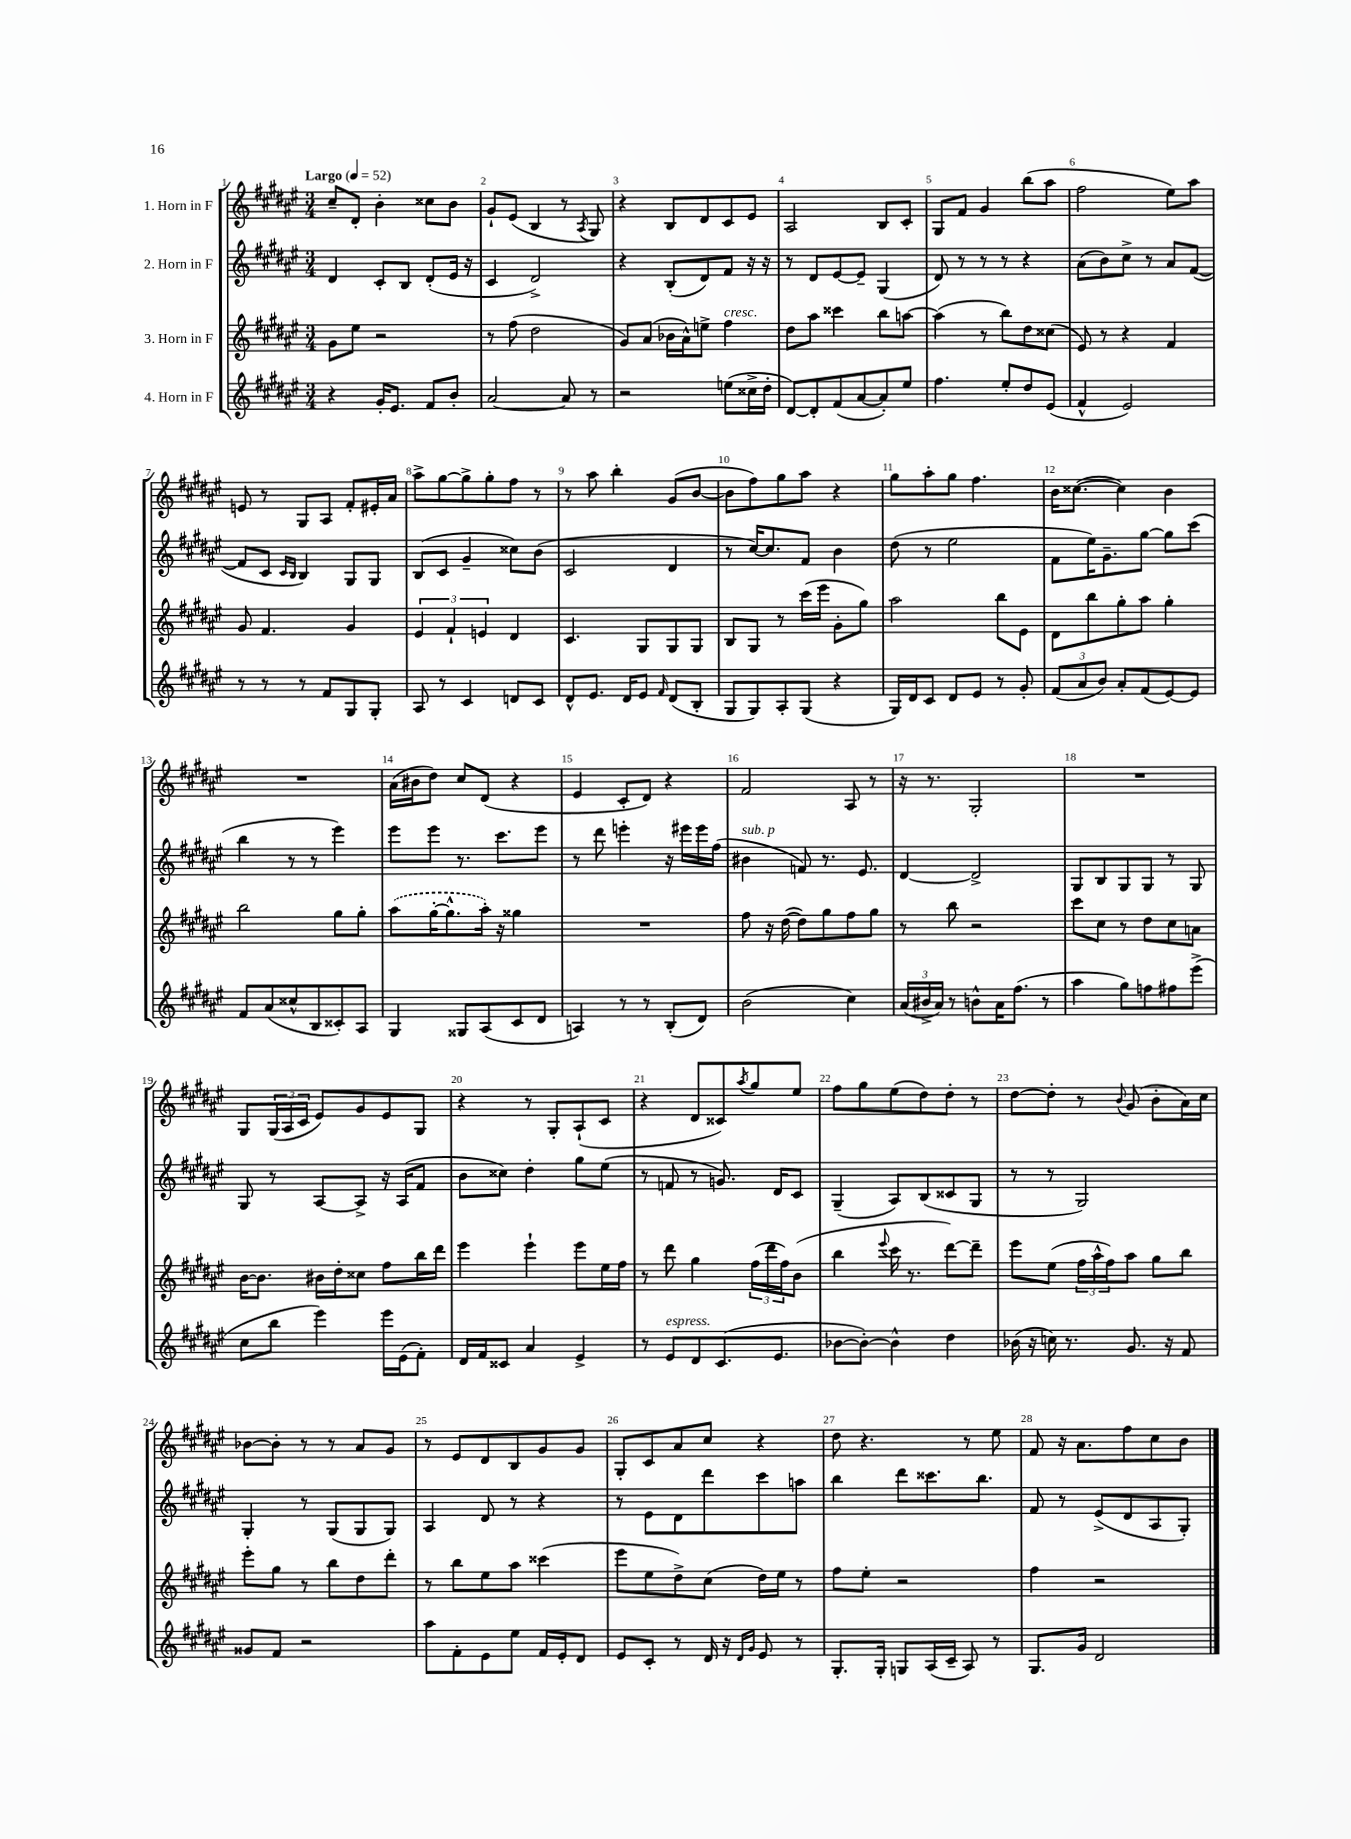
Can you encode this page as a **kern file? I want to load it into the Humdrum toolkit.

**kern	**kern	**kern	**kern
*part4	*part3	*part2	*part1
*staff4	*staff3	*staff2	*staff1
*I"4. Horn in F	*I"3. Horn in F	*I"2. Horn in F	*I"1. Horn in F
*clefG2	*clefG2	*clefG2	*clefG2
*k[f#c#g#d#a#e#]	*k[f#c#g#d#a#e#]	*k[f#c#g#d#a#e#]	*k[f#c#g#d#a#e#]
*M3/4	*M3/4	*M3/4	*M3/4
*MM52	*MM52	*MM52	*MM52
=1	=1	=1	=1
!	!	!	!LO:TX:a:B:t=Largo
4r	8g#\L	4d#/	8cc#~/L
.	8ee#\J	.	8d#'/J
16g#'/KL	2r	8c#'/L	4b'\
8.e#/J	.	.	.
.	.	8B/J	.
8f#/L	.	(8d#'/L	8cc##X\L
8b'/J	.	16e#/Jk	8b\J
.	.	16r	.
=2	=2	=2	=2
[2a#/	8r	4c#/	8g#`/L
.	(8ff#\	.	(8e#/J
.	2dd#\	2d#^/)	4B/
8a#/]	.	.	8r
.	.	.	8qA#/
8r	.	.	8G#/)
=3	=3	=3	=3
2r	8g#/L)	4r	4r
.	(8a#/J	.	.
.	16b-X\LL	(8B'/L	8B/L
.	16a#^^\J)	.	.
.	8een^\J	8d#/)	8d#/
!	!LO:TX:a:i:t=cresc.	!	!
(8een\L	4ff#\	8f#/J	8c#/
16cc##X^\L	.	16r	8e#/J
16dd#'\JJ	.	16r	.
=4	=4	=4	=4
[8d#/L)	8dd#\L	8r	2A#/
8d#'/]	8aa#\J	8d#/L	.
(8f#/	4ccc##X\	[8e#/	.
[8a#/	.	8e#~/J]	.
8a#'/])	8bb\L	(4G#/	8B/L
8ee#/J	[8aan\J	.	8c#'/J
=5	=5	=5	=5
4.ff#\	(4aa\]	8d#/)	8G#/L
.	.	8r	8f#/J
.	8r	8r	4g#/
8ee#'/L	8bb\L)	8r	.
8dd#/	8dd#\	4r	(8bb\L
(8e#/J	(8cc##X\J	.	8aa#\J
=6	=6	=6	=6
4f#^^/	8e#/)	(8a#\L	2ff#\
.	8r	8b\)	.
2e#/)	4r	8cc#^\J	.
.	.	8r	.
.	4f#/	8a#/L	8ee#\L)
.	.	([8f#/J	8aa#\J
!!LO:LB:g=z
=7	=7	=7	=7
8r	8g#/	8f#/L]	8en/
8r	4.f#/	8c#/J	8r
.	.	16qqc#/LL	.
.	.	16qqB/JJ	.
8r	.	4B/)	8G#/L
8f#/L	.	.	8A#/J
8G#/	4g#/	8G#/L	8f#'/L
8G#'/J	.	8G#/J	16e#X'/L
.	.	.	16a#/JJ
=8	=8	=8	=8
8A#/	6e#/	(8B/L	8aa#^\L
8r	.	8c#/J	[8gg#\
.	6f#`/	.	.
4c#/	.	4g#~/	8gg#^\]
.	6en/	.	.
.	.	.	8gg#'\
8dn/L	4d#/	8cc##X\L)	8ff#\J
8c#/J	.	(8b\J	8r
=9	=9	=9	=9
8d#^^/L	4.c#/	2c#/	8r
8.e#/J	.	.	8aa#\
.	.	.	4bb'\
16d#/KL	.	.	.
8e#/J	8G#/L	.	.
16qqf#/	.	.	.
(8d#/L	8G#/	4d#/	(8g#/L
8B'/J	8G#/J	.	[8b/J
=10	=10	=10	=10
8G#/L	8B/L	8r	8b\L]
8G#/)	8G#/J	[16cc#/KL)	8ff#\)
.	.	8.cc#/]	.
8A#'/	8r	.	8gg#\
(8G#/J	(16ccc#\LL	8f#/J	8aa#\J
.	16eee#\JJ	.	.
4r	8g#'\L	4b\	4r
.	8gg#\J)	.	.
=11	=11	=11	=11
16G#/LL)	2aa#\	(8dd#\	8gg#\L
16d#/J	.	.	.
8c#/J	.	8r	8aa#'\
8d#/L	.	2ee#\	8gg#\J
8e#/J	.	.	4.ff#\
8r	8bb\L	.	.
8g#'/	8e#\J	.	.
=12	=12	=12	=12
(12f#/L	8d#\L	8f#\L	16b\KL
.	.	.	([8.cc##X\J
12a#/	.	.	.
.	8bb\	16ee#\K)	.
12b/J)	.	.	.
.	.	8.g#~\	.
8a#'/L	8gg#'\	.	4cc##\])
(8f#/	8aa#\J	[8gg#\J	.
[8e#/)	4gg#'\	8gg#\L]	4b\
8e#/J]	.	(8ccc#\J	.
!!LO:LB:g=z
=13	=13	=13	=13
8f#/L	2bb\	4bb\	2.r
(8a#/	.	.	.
8cc##X^^/	.	8r	.
8B/	.	8r	.
8c##X'/)	8gg#\L	4eee#\)	.
8A#/J	8gg#'\J	.	.
=14	=14	=14	=14
4G#/	(8aa#\L	8eee#\L	(16a#\LL
.	.	.	16b#X\J
.	[16gg#'\K	8eee#\J	8dd#\J)
.	8.gg#^^\]	.	.
8G##X/L	.	8.r	8cc#/L
(8A#/	16aa#'\Jk)	.	(8d#/J
.	16r	8.ccc#\L	.
8c#/	4gg##X\	.	4r
8d#/J	.	8eee#\J	.
=15	=15	=15	=15
4An/)	2.r	8r	4e#/
.	.	8ddd#\	.
8r	.	4eeen'\	8c#'/L
8r	.	.	8d#/J)
(8B'/L	.	16r	4r
.	.	16eee#X\LL	.
8d#/J)	.	16eee#\	.
.	.	(16ff#\JJ	.
=16	=16	=16	=16
!	!	!LO:TX:a:i:t=sub. p	!
(2b\	8ff#\	4b#X\	2f#/
.	16r	.	.
.	([16dd#\	.	.
.	8dd#\L])	8fn/)	.
.	8gg#\	8.r	.
4cc#\)	8ff#\	.	8A#/
.	.	8.e#/	.
.	8gg#\J	.	8r
=17	=17	=17	=17
(24a#/LL	8r	[4d#/	16r
24b#X^/	.	.	.
.	.	.	8.r
24a#/JJ)	.	.	.
8r	8bb\	.	.
8bn^^\L	2r	2d#^/]	2G#'/
16a#\K	.	.	.
(8.ff#\J	.	.	.
8r	.	.	.
=18	=18	=18	=18
4aa#\	8ccc#\L	8G#/L	2.r
.	8cc#\J	8B/	.
8gg#\L)	8r	8G#/	.
8ffn\	8dd#\L	8G#/J	.
8ff#X\	8cc#\	8r	.
(8eee#^\J	8an\J	8G#/	.
!!LO:LB:g=z
=19	=19	=19	=19
8cc#\L	[16b\KL	8G#/	8G#/L
.	8.b\J]	.	.
8bb\J	.	8r	(24G#/L
.	.	.	24A#/
.	.	.	24c#/JJ
4eee#\)	16b#X\LL	[8A#/L	8e#/L)
.	16dd#'\J	.	.
.	8cc##X\J	8A#^/J]	8g#/
16eee#\LL	8ff#\L	16r	8e#/
(16e#\J	.	(16A#/KL	.
8f#'\J)	16bb\L	8f#/J	8G#/J
.	16ddd#\JJ	.	.
=20	=20	=20	=20
16d#/LL	4eee#\	8b\L	4r
16f#/J	.	.	.
8c##X/J	.	8cc##X\J)	.
4a#/	4eee#`\	4dd#'\	8r
.	.	.	8G#'/L
4e#^/	8eee#\L	8gg#\L	(8A#`/
.	16ee#\L	(8ee#\J	8c#/J
.	16ff#\JJ	.	.
=21	=21	=21	=21
8r	8r	8r	4r
!LO:TX:a:i:t=espress.	!	!	!
8e#/L	8ddd#\	8fn/	.
8d#/	4gg#\	8r	8d#/L
(8.c#/	.	8.gn/)	8c##X/)
.	.	.	8qaa#/
.	(24ff#\LL	.	8gg#/
.	24ddd#\	.	.
8.e#/J	.	16d#/KL	.
.	24ff#\J)	.	.
.	(8b\J	8c#/J	8ee#/J
=22	=22	=22	=22
[8b-X\L	4bb\	(4G#~/	8ff#\L
8b-'\J_)	.	.	8gg#\
.	8qqeee#/	.	.
4b-^^\]	16ccc#\	8A#/L)	(8ee#\
.	8.r	.	.
.	.	(8B/	8dd#\)
4dd#\	[8ddd#\L)	8c##X/	8dd#'\J
.	8ddd#~\J]	8G#/J	8r
=23	=23	=23	=23
(16b-X\	8eee#\L	8r	[8dd#\L
16r	.	.	.
16ccn\)	(8ee#\J	8r	8dd#'\J]
8.r	.	.	.
.	24ff#\LL	2G#/)	8r
.	24aa#^^\	.	.
.	24ff#\J)	.	.
.	.	.	8qqb/
8.g#/	8aa#\J	.	(8g#/
.	8gg#\L	.	8b'\L
16r	.	.	.
8f#/	8bb\J	.	16a#\L)
.	.	.	16cc#\JJ
!!LO:LB:g=z
=24	=24	=24	=24
8g##X/L	8eee#'\L	4G#'/	[8b-X\L
8f#/J	8gg#\J	.	8b-'\J]
2r	8r	8r	8r
.	8bb\L	(8G#/L	8r
.	8dd#\	8G#/	8a#/L
.	8ddd#'\J	8G#/J)	8g#/J
=25	=25	=25	=25
8aa#\L	8r	4A#/	8r
8f#'\	8bb\L	.	8e#/L
8e#\	8ee#\	8d#/	8d#/
8ee#\J	8aa#\J	8r	8B/
16f#/LL	(4ccc##X\	4r	8g#/
16e#'/J	.	.	.
8d#/J	.	.	8g#/J
=26	=26	=26	=26
8e#/L	8eee#\L	8r	8G#'/L
8c#'/J	8ee#\	8e#\L	8c#/
8r	8dd#^\)	8d#\	8a#/
16d#/	(8cc#\J	8ddd#\	8cc#/J
16r	.	.	.
16qqd#/LL	.	.	.
16qqg#/JJ	.	.	.
8e#/	16dd#\LL)	8ccc#\	4r
.	16ee#\JJ	.	.
8r	8r	8aan\J	.
=27	=27	=27	=27
8.G#'/L	8ff#\L	4bb\	8dd#\
.	8ee#'\J	.	4.r
16G#'/Jk	.	.	.
8Gn/L	2r	8ddd#\L	.
(16A#/L	.	8.ccc##X\	.
16c#~/JJ	.	.	.
8A#/)	.	.	8r
.	.	8.bb\J	.
8r	.	.	8ee#\
=28	=28	=28	=28
8.G#/L	4ff#\	8f#/	8f#/
.	.	8r	16r
16g#/Jk	.	.	8.a#\L
2d#/	2r	(8e#^/L	.
.	.	8d#/	8ff#\
.	.	8A#/	8cc#\
.	.	8G#'/J)	8b\J
==	==	==	==
*-	*-	*-	*-
